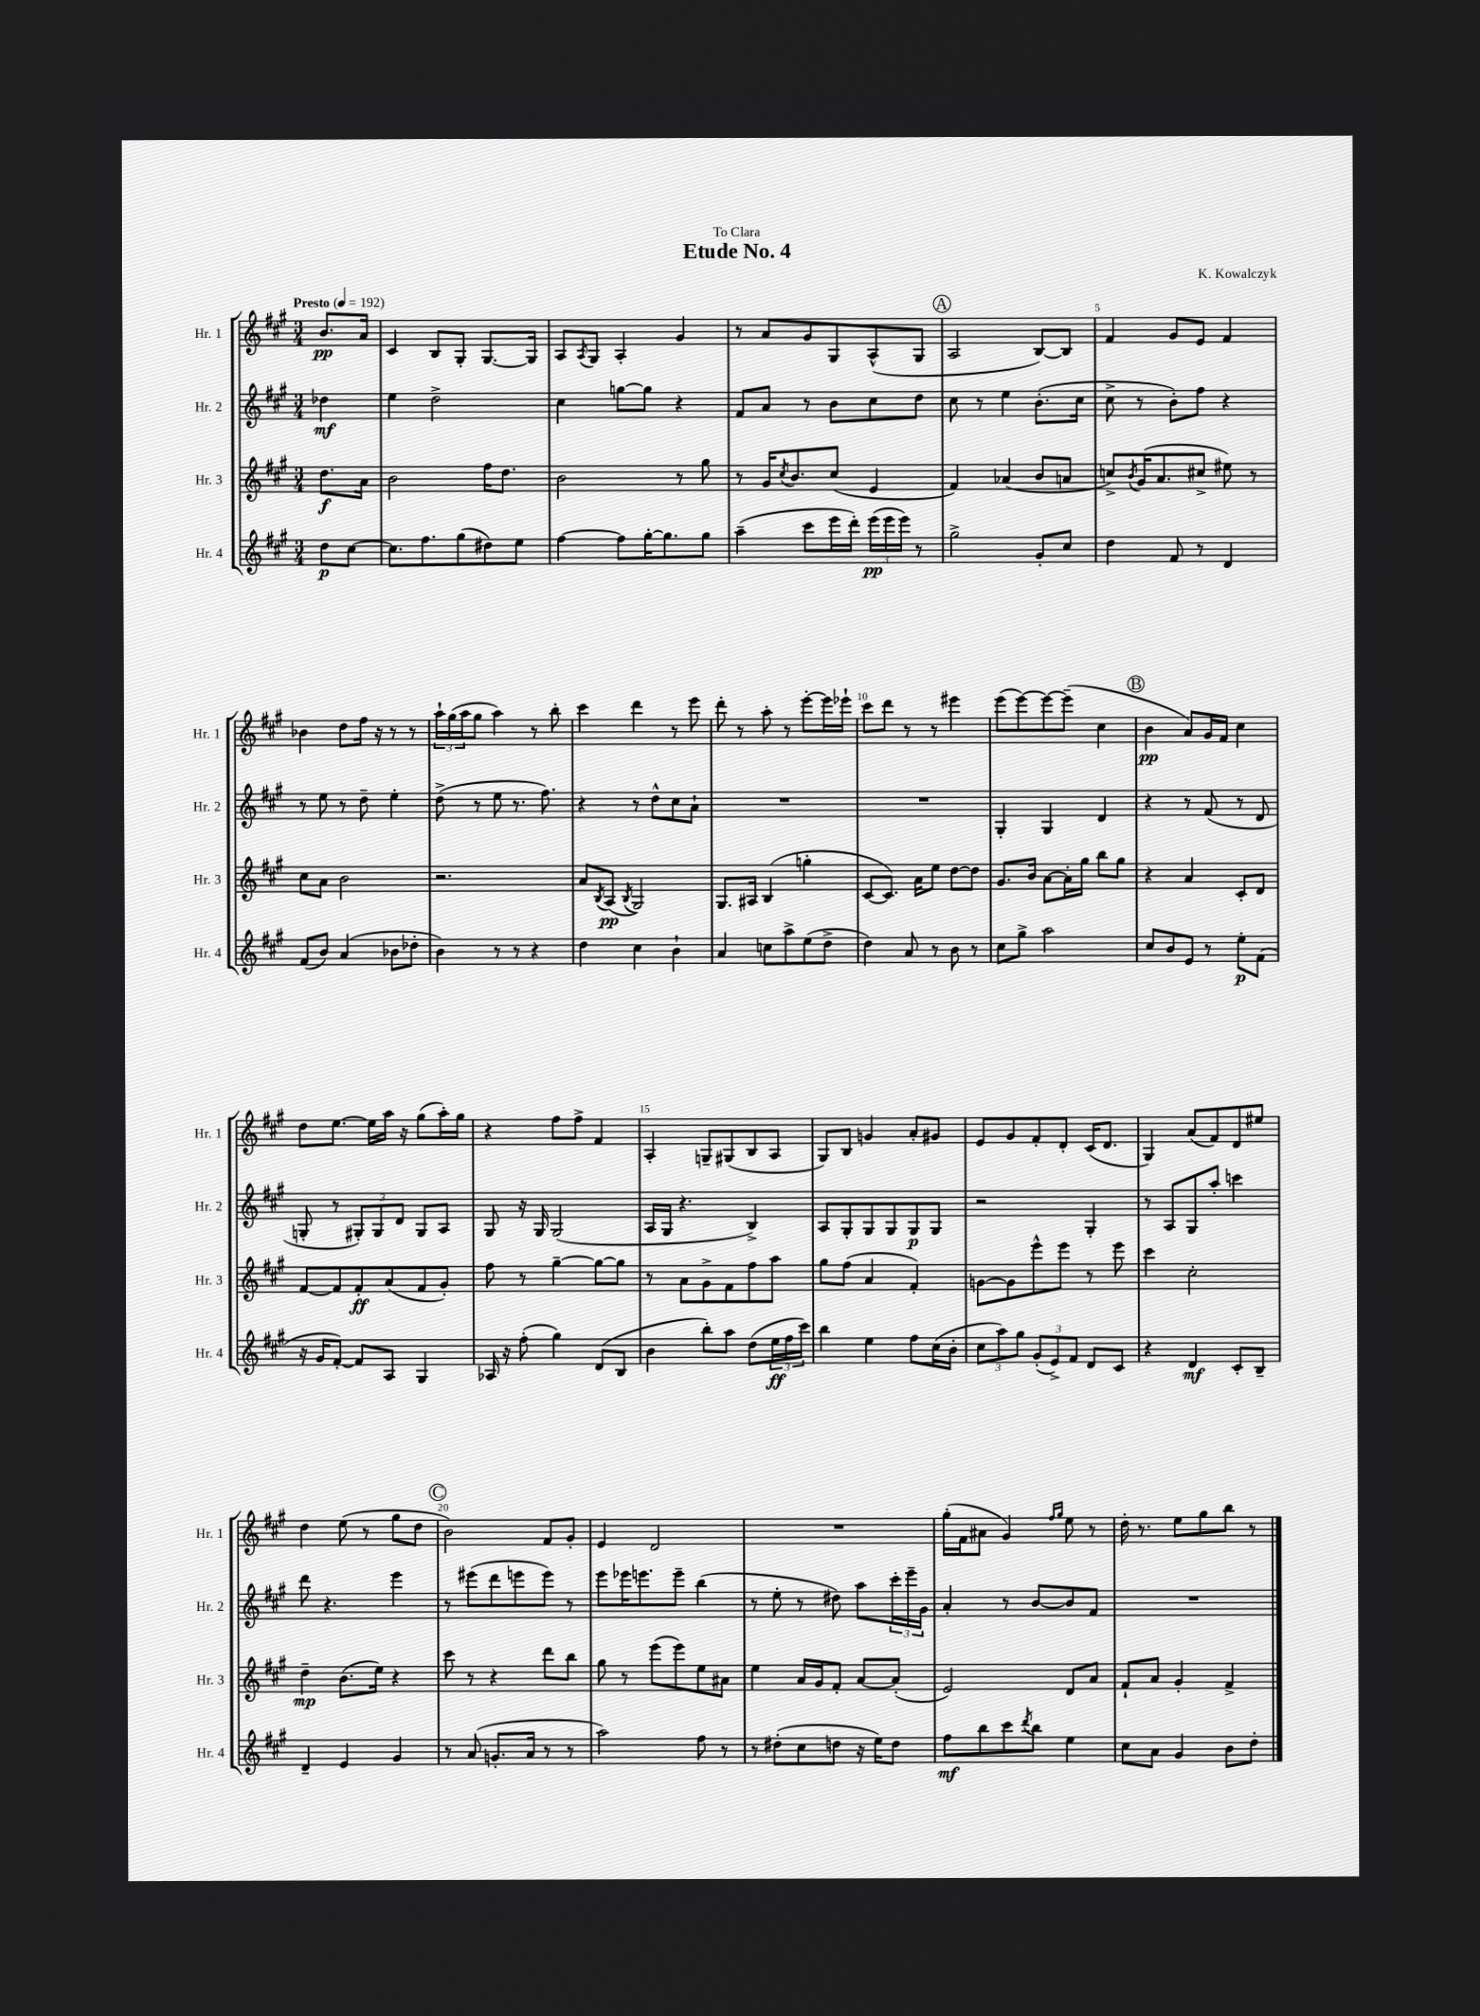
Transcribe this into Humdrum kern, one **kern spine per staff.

**kern	**dynam	**kern	**dynam	**kern	**dynam	**kern	**dynam
*part4	*part4	*part3	*part3	*part2	*part2	*part1	*part1
*staff4	*staff4	*staff3	*staff3	*staff2	*staff2	*staff1	*staff1
*I"Hr. 4	*	*I"Hr. 3	*	*I"Hr. 2	*	*I"Hr. 1	*
*I'Hr. 4	*	*I'Hr. 3	*	*I'Hr. 2	*	*I'Hr. 1	*
*clefG2	*	*clefG2	*	*clefG2	*	*clefG2	*
*k[f#c#g#]	*	*k[f#c#g#]	*	*k[f#c#g#]	*	*k[f#c#g#]	*
*M3/4	*	*M3/4	*	*M3/4	*	*M3/4	*
*MM192	*	*MM192	*	*MM192	*	*MM192	*
=	=	=	=	=	=	=	=
!	!	!	!	!	!	!LO:TX:a:B:t=Presto	!
8dd\L	p	8.dd\L	f	4dd-X\	mf	8.b/L	pp
[8cc#\J	.	.	.	.	.	.	.
.	.	16a\Jk	.	.	.	16a/Jk	.
=1	=1	=1	=1	=1	=1	=1	=1
8.cc#\L]	.	2b\	.	4ee\	.	4c#/	.
8.ff#\	.	.	.	.	.	.	.
.	.	.	.	2dd^\	.	8B/L	.
(8gg#\	.	.	.	.	.	8G#'/J	.
8dd#X\)	.	16ff#\KL	.	.	.	[8.G#/L	.
.	.	8.dd\J	.	.	.	.	.
8ee\J	.	.	.	.	.	.	.
.	.	.	.	.	.	16G#/Jk]	.
=2	=2	=2	=2	=2	=2	=2	=2
[4ff#\	.	2b\	.	4cc#\	.	8A/L	.
.	.	.	.	.	.	8qA/	.
.	.	.	.	.	.	8G#/J	.
8ff#\L]	.	.	.	[8ggn\L	.	4A'/	.
[16gg#'\K	.	.	.	8gg\J]	.	.	.
8.gg#\]	.	.	.	.	.	.	.
.	.	8r	.	4r	.	4g#/	.
8gg#\J	.	8gg#\	.	.	.	.	.
=3	=3	=3	=3	=3	=3	=3	=3
(4aa~\	.	8r	.	8f#/L	.	8r	.
.	.	16g#/KL	.	8a/J	.	8a/L	.
.	.	8qcc#/	.	.	.	.	.
.	.	8.b/	.	.	.	.	.
8ccc#\L	.	.	.	8r	.	8g#/	.
16eee\L	.	(8cc#/J	.	8b\L	.	8G#/	.
16ddd'\JJ)	.	.	.	.	.	.	.
(24eee\LL	pp	4e/	.	8cc#\	.	(8A^^/	.
24eee\	.	.	.	.	.	.	.
24eee\JJ)	.	.	.	.	.	.	.
8r	.	.	.	8dd\J	.	8G#/J	.
!!LO:REH:place=s1:t=A
=4	=4	=4	=4	=4	=4	=4	=4
2gg#^\	.	4f#/)	.	8cc#\	.	2A/	.
.	.	.	.	8r	.	.	.
.	.	(4a-X/	.	4ee\	.	.	.
8g#'/L	.	8b/L	.	(8.b'\L	.	[8B/L)	.
8cc#/J	.	8an/J	.	.	.	8B/J]	.
.	.	.	.	16cc#\Jk	.	.	.
=5	=5	=5	=5	=5	=5	=5	=5
4dd\	.	8ccn^/L)	.	8cc#^\	.	4f#/	.
.	.	8qb/	.	.	.	.	.
.	.	(16g#/K	.	8r	.	.	.
.	.	8.a/	.	.	.	.	.
8f#/	.	.	.	8b'\L)	.	8g#/L	.
8r	.	8cc#X^/J	.	8ff#\J	.	8e/J	.
4d/	.	8ee#X\)	.	4r	.	4f#/	.
.	.	8r	.	.	.	.	.
!!LO:LB:g=z
=6	=6	=6	=6	=6	=6	=6	=6
(8f#/L	.	8cc#\L	.	8r	.	4b-X\	.
8b/J)	.	8a\J	.	8ee\	.	.	.
(4a/	.	2b\	.	8r	.	8dd\L	.
.	.	.	.	8dd~\	.	16ff#\Jk	.
.	.	.	.	.	.	16r	.
8b-X\L	.	.	.	4ee'\	.	8r	.
8dd-X'\J	.	.	.	.	.	8r	.
=7	=7	=7	=7	=7	=7	=7	=7
4b\)	.	2.r	.	(8dd^\	.	24aa`\LL	.
.	.	.	.	.	.	(24gg#\	.
.	.	.	.	.	.	24aa\J	.
.	.	.	.	8r	.	8gg#\J	.
8r	.	.	.	8ee\	.	4aa\)	.
8r	.	.	.	8.r	.	.	.
4r	.	.	.	.	.	8r	.
.	.	.	.	8.ff#\)	.	.	.
.	.	.	.	.	.	8bb'\	.
=8	=8	=8	=8	=8	=8	=8	=8
4dd\	.	8a/L	.	4r	.	4ccc#\	.
.	.	8qB/	.	.	.	.	.
.	.	(8A/J	pp	.	.	.	.
.	.	8qB/	.	.	.	.	.
4cc#\	.	2G#/)	.	8r	.	4ddd\	.
.	.	.	.	8dd^^\L	.	.	.
4b`\	.	.	.	8cc#\	.	8r	.
.	.	.	.	8a`\J	.	8eee\	.
=9	=9	=9	=9	=9	=9	=9	=9
4a/	.	8.G#/L	.	2.r	.	8ddd'\	.
.	.	.	.	.	.	8r	.
.	.	16A#X/Jk	.	.	.	.	.
8ccn\L	.	(4B/	.	.	.	8aa'\	.
8aa^\	.	.	.	.	.	8r	.
(8ee\	.	4ggn'\	.	.	.	[8eee'\L	.
8dd^\J	.	.	.	.	.	16eee\L]	.
.	.	.	.	.	.	16eee-X`\JJ	.
=10	=10	=10	=10	=10	=10	=10	=10
4dd\)	.	[8c#/L	.	2.r	.	8ccc#\L	.
.	.	8.c#/J])	.	.	.	8ddd\J	.
8a/	.	.	.	.	.	8r	.
.	.	16a\KL	.	.	.	.	.
8r	.	8ee\J	.	.	.	8r	.
8b\	.	[8dd\L	.	.	.	4eee#X\	.
8r	.	8dd\J]	.	.	.	.	.
=11	=11	=11	=11	=11	=11	=11	=11
8cc#\L	.	8.g#/L	.	4G#'/	.	(8eee\L	.
8gg#^\J	.	.	.	.	.	[8eee\)	.
.	.	16b/Jk	.	.	.	.	.
2aa\	.	[8a\L	.	4G#/	.	8eee\_	.
.	.	16a'\L]	.	.	.	(8eee~\J]	.
.	.	16gg#\JJ	.	.	.	.	.
.	.	8bb\L	.	4d/	.	4cc#\	.
.	.	8gg#\J	.	.	.	.	.
!!LO:REH:place=s1:t=B
=12	=12	=12	=12	=12	=12	=12	=12
8cc#/L	.	4r	.	4r	.	4b\	pp
8b/	.	.	.	.	.	.	.
8e/J	.	4a/	.	8r	.	8a/L)	.
8r	.	.	.	(8f#/	.	16g#/L	.
.	.	.	.	.	.	16f#/JJ	.
8ee'\L	p	8c#'/L	.	8r	.	4cc#\	.
(8f#\J	.	8d/J	.	8d/	.	.	.
!!LO:LB:g=z
=13	=13	=13	=13	=13	=13	=13	=13
16r	.	[8f#/L	.	8Gn'/	.	8dd\L	.
16g#/KL	.	.	.	.	.	.	.
[8f#'/J)	.	8f#/]	.	8r	.	[8.ee\J	.
8f#/L]	.	8f#'/	ff	12G#X'/L)	.	.	.
.	.	.	.	.	.	16ee\LL]	.
.	.	.	.	12G#/	.	.	.
8A/J	.	(8a/	.	.	.	16aa\JJ	.
.	.	.	.	12d/J	.	.	.
.	.	.	.	.	.	16r	.
4G#/	.	8f#/	.	8G#/L	.	(8gg#\L	.
.	.	8g#'/J)	.	8A/J	.	16aa'\L)	.
.	.	.	.	.	.	16gg#\JJ	.
=14	=14	=14	=14	=14	=14	=14	=14
16A-X/	.	8ff#\	.	8G#/	.	4r	.
16r	.	.	.	.	.	.	.
(8ff#'\	.	8r	.	16r	.	.	.
.	.	.	.	16G#/	.	.	.
4gg#\)	.	[4gg#~\	.	(2G#/	.	8ff#\L	.
.	.	.	.	.	.	8ff#^\J	.
(8d/L	.	8gg#\L_	.	.	.	4f#/	.
8B/J	.	8gg#\J]	.	.	.	.	.
=15	=15	=15	=15	=15	=15	=15	=15
4b\	.	8r	.	16A/LL	.	4A'/	.
.	.	.	.	16G#/JJ	.	.	.
.	.	8a\L	.	4.r	.	.	.
8bb'\L)	.	8g#^\	.	.	.	8Gn~/L	.
8aa\J	.	8f#\	.	.	.	(8G#X/	.
(8dd\L	.	8ff#\	.	4B^/)	.	8B/	.
24ee\L	ff	8aa\J	.	.	.	8A/J	.
24ff#\	.	.	.	.	.	.	.
24ccc#\JJ)	.	.	.	.	.	.	.
=16	=16	=16	=16	=16	=16	=16	=16
4bb\	.	8gg#\L	.	8A/L	.	8G#/L)	.
.	.	(8ff#\J	.	8G#'/	.	8B/J	.
4ee\	.	4a/	.	8G#/	.	4gn/	.
.	.	.	.	8G#/	.	.	.
8ff#\L	.	4f#'/)	.	8G#/	p	8a'/L	.
(16cc#\L	.	.	.	8G#/J	.	8g#X/J	.
16b'\JJ	.	.	.	.	.	.	.
=17	=17	=17	=17	=17	=17	=17	=17
12cc#\L	.	[8gn\L	.	2r	.	8e/L	.
12aa\)	.	.	.	.	.	.	.
.	.	8g\]	.	.	.	8g#/	.
12gg#\J	.	.	.	.	.	.	.
(12g#'/L	.	8eee^^\	.	.	.	8f#'/	.
12e^/)	.	.	.	.	.	.	.
.	.	8eee\J	.	.	.	8d'/J	.
12f#/J	.	.	.	.	.	.	.
8d/L	.	8r	.	4G#'/	.	(16c#/KL	.
.	.	.	.	.	.	8.d/J	.
8c#/J	.	8eee\	.	.	.	.	.
=18	=18	=18	=18	=18	=18	=18	=18
4r	.	4ccc#\	.	8r	.	4G#/)	.
.	.	.	.	8A/L	.	.	.
4d/	mf	2cc#'\	.	8G#/	.	(8a/L	.
.	.	.	.	8aa'/J	.	8f#/)	.
8c#'/L	.	.	.	4cccn\	.	8d/	.
8B~/J	.	.	.	.	.	8ee#X/J	.
!!LO:LB:g=z
=19	=19	=19	=19	=19	=19	=19	=19
4d~/	.	4dd~\	mp	8ddd\	.	4dd\	.
.	.	.	.	4.r	.	.	.
4e/	.	(8.b\L	.	.	.	(8ee\	.
.	.	.	.	.	.	8r	.
.	.	16ee\Jk)	.	.	.	.	.
4g#/	.	4r	.	4eee\	.	8gg#\L	.
.	.	.	.	.	.	8dd\J	.
!!LO:REH:place=s1:t=C
=20	=20	=20	=20	=20	=20	=20	=20
8r	.	8ccc#\	.	8r	.	2b\)	.
(8a/	.	8r	.	(8eee#X\L	.	.	.
8.gn'/L	.	4r	.	8ddd\	.	.	.
.	.	.	.	8eeen\	.	.	.
16a/Jk	.	.	.	.	.	.	.
8r	.	8ddd\L	.	8eee\J)	.	8f#/L	.
8r	.	8bb\J	.	8r	.	8g#'/J	.
=21	=21	=21	=21	=21	=21	=21	=21
2aa\)	.	8gg#\	.	8eee\L	.	4e/	.
.	.	8r	.	16eee-X\K	.	.	.
.	.	.	.	8.eeen\	.	.	.
.	.	(8eee\L	.	.	.	2d/	.
.	.	8eee\)	.	8eee~\J	.	.	.
8ff#\	.	8ee\	.	(4bb\	.	.	.
8r	.	8a#X\J	.	.	.	.	.
=22	=22	=22	=22	=22	=22	=22	=22
8r	.	4ee\	.	8r	.	2.r	.
(8dd#X'\L	.	.	.	8ee'\	.	.	.
8cc#\	.	16a/LL	.	8r	.	.	.
.	.	16g#/J	.	.	.	.	.
8ddn\J	.	8f#'/J	.	8dd#X\)	.	.	.
16r	.	[8a/L	.	8aa\L	.	.	.
16ee\KL)	.	.	.	.	.	.	.
8dd\J	.	(8a'/J]	.	24ccc#'\L	.	.	.
.	.	.	.	24eee~\	.	.	.
.	.	.	.	24g#\JJ	.	.	.
=23	=23	=23	=23	=23	=23	=23	=23
8ff#\L	mf	2e/)	.	4a'/	.	(16gg#'\LL	.
.	.	.	.	.	.	16f#\J	.
8bb\	.	.	.	.	.	8a#X\J	.
8ccc#\	.	.	.	8r	.	4g#/)	.
8qddd/	.	.	.	.	.	.	.
8bb\J	.	.	.	[8b/L	.	.	.
.	.	.	.	.	.	16qqff#/LL	.
.	.	.	.	.	.	16qqgg#/JJ	.
4ee\	.	8d/L	.	8b/]	.	8ee\	.
.	.	8a/J	.	8f#/J	.	8r	.
=24	=24	=24	=24	=24	=24	=24	=24
8cc#\L	.	8f#`/L	.	2.r	.	16dd'\	.
.	.	.	.	.	.	8.r	.
8a\J	.	8a/J	.	.	.	.	.
4g#/	.	4g#'/	.	.	.	8ee\L	.
.	.	.	.	.	.	8gg#\	.
8b\L	.	4f#^/	.	.	.	8bb\J	.
8dd'\J	.	.	.	.	.	8r	.
==	==	==	==	==	==	==	==
*-	*-	*-	*-	*-	*-	*-	*-
